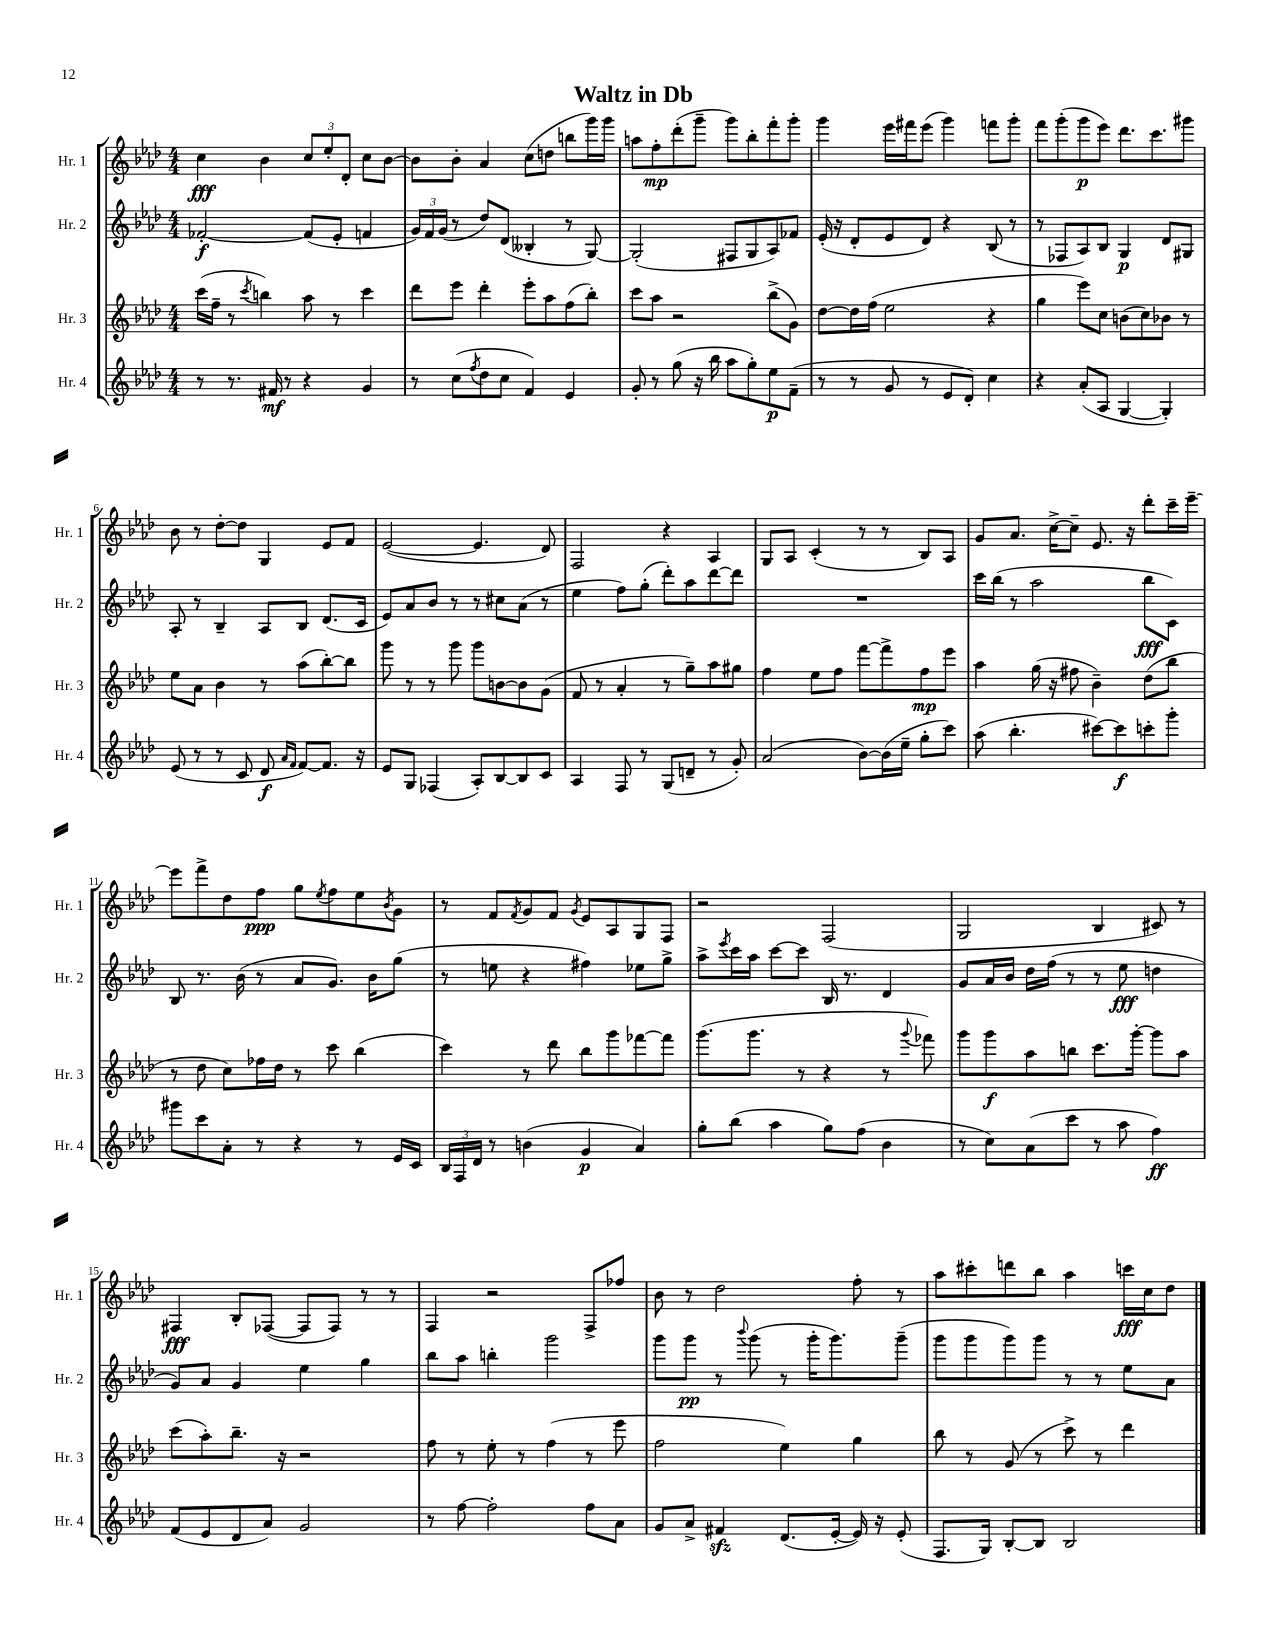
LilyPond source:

\header { title = "Waltz in Db" }
<<
\new StaffGroup <<
\new Staff = "s0" \with { instrumentName = "Hr. 1" shortInstrumentName = "Hr. 1" } {
    \clef treble \key aes \major \numericTimeSignature \time 4/4
    c''4\fff bes'4 \tuplet 3/2 { c''8 ees''8-. des'8-. } c''8 bes'8~ |
    bes'8 bes'8-. aes'4 c''8( d''8 b''8 g'''16) g'''16 |
    a''8 f''8-.\mp des'''8-.( g'''8-- g'''8) bes''8-. f'''8-. g'''8-. |
    g'''4 ees'''16 fis'''16 ees'''8( g'''4) f'''8 g'''8-. |
    f'''8 g'''8-.( g'''8\p ees'''8) des'''8. c'''8. gis'''8 |
    bes'8 r8 des''8~-. des''8 g4 ees'8 f'8 |
    ees'2~( ees'4. des'8) |
    f2 r4 aes4 |
    g8 aes8 c'4-.( r8 r8 bes8) aes8 |
    g'8 aes'8. c''16~-> c''8-- ees'8. r16 des'''8-. c'''16-- ees'''16~-- |
    ees'''8 f'''8-> des''8 f''8\ppp g''8 \acciaccatura { ees''8 } f''8 ees''8 \acciaccatura { bes'8 } g'8 |
    r8 f'8 \acciaccatura { f'8 } g'8 f'8 \acciaccatura { g'8 } ees'8 aes8 g8 f8 |
    r2 f2( |
    g2 bes4 cis'8) r8 |
    fis4\fff bes8-. fes8~( fes8 fes8) r8 r8 |
    f4 r2 f8-> fes''8 |
    bes'8 r8 des''2 f''8-. r8 |
    aes''8 cis'''8-. d'''8 bes''8 aes''4 c'''16\fff c''16 des''8 \bar "|." |
}
\new Staff = "s1" \with { instrumentName = "Hr. 2" shortInstrumentName = "Hr. 2" } {
    \clef treble \key aes \major \numericTimeSignature \time 4/4
    fes'2~-.\f fes'8( ees'8-. f'4 |
    \tuplet 3/2 { g'16) f'16 g'16( } r8 des''8) des'8( beses4-. r8 g8~) |
    g2-.( fis8 g8 aes8) fes'8 |
    ees'16-.( r16 des'8-. ees'8 des'8) r4 bes8( r8 |
    r8 fes8 aes8) bes8 g4\p des'8 gis8 |
    aes8-. r8 bes4-- aes8 bes8 des'8.( c'16 |
    ees'8) aes'8 bes'8 r8 r8 cis''8 aes'8( r8 |
    ees''4 f''8) g''8-.( des'''8-.) aes''8 des'''8~ des'''8 |
    R1 |
    c'''16 bes''16( r8 aes''2 bes''8\fff c'8) |
    bes8 r8. bes'16( r8 aes'8 g'8.) bes'16 g''8( |
    r8 e''8 r4 fis''4) ees''8 g''8-> |
    aes''8-> \acciaccatura { ees'''8 } c'''16 aes''16 c'''8~ c'''8 bes16 r8. des'4 |
    g'8 aes'16 bes'16 des''16 f''16( r8 r8 ees''8\fff d''4 |
    g'8) aes'8 g'4 ees''4 g''4 |
    bes''8 aes''8 b''4-. g'''2 |
    g'''8 g'''8\pp r8 \appoggiatura { bes'''8 } g'''8( r8 g'''16-. g'''8.) g'''8--( |
    g'''8 g'''8 g'''8) g'''8 r8 r8 ees''8 aes'8 \bar "|." |
}
\new Staff = "s2" \with { instrumentName = "Hr. 3" shortInstrumentName = "Hr. 3" } {
    \clef treble \key aes \major \numericTimeSignature \time 4/4
    c'''16( f''16-- r8 \acciaccatura { c'''8 } b''4) aes''8 r8 c'''4 |
    des'''8 ees'''8 des'''4-. ees'''8-. aes''8 f''8( bes''8-.) |
    c'''8 aes''8 r2 bes''8->( g'8) |
    des''8~ des''16 f''16( ees''2 r4 |
    g''4 ees'''8) c''8 b'8( c''8) bes'8 r8 |
    ees''8 aes'8 bes'4 r8 aes''8( bes''8~-.) bes''8 |
    g'''8 r8 r8 g'''8 g'''8 b'8~ b'8 g'8( |
    f'8 r8 aes'4-. r8 g''8--) aes''8 gis''8 |
    f''4 ees''8 f''8 f'''8~ f'''8-> f''8\mp ees'''8 |
    aes''4 g''16( r16 fis''8 bes'4--) des''8( bes''8 |
    r8 des''8 c''8) fes''16 des''16 r8 c'''8 bes''4( |
    c'''4) r8 des'''8 bes''8 g'''8 fes'''8~ fes'''8 |
    g'''8.( g'''8. r8 r4 r8 \appoggiatura { g'''8 } fes'''8) |
    g'''8 g'''8\f aes''8 b''8 c'''8. g'''16~-. g'''8 aes''8 |
    c'''8( aes''8-.) bes''8.-- r16 r2 |
    f''8 r8 ees''8-. r8 f''4( r8 ees'''8 |
    f''2 ees''4) g''4 |
    bes''8 r8 g'8( r8 c'''8->) r8 des'''4 \bar "|." |
}
\new Staff = "s3" \with { instrumentName = "Hr. 4" shortInstrumentName = "Hr. 4" } {
    \clef treble \key aes \major \numericTimeSignature \time 4/4
    r8 r8. fis'16\mf r8 r4 g'4 |
    r8 c''8( \acciaccatura { f''8 } des''8 c''8 f'4) ees'4 |
    g'8-. r8 g''8( r16 bes''16 aes''8 g''8-.) ees''8\p f'8--( |
    r8 r8 g'8 r8 ees'8 des'8-.) c''4 |
    r4 aes'8-.( aes8 g4~ g4-.) |
    ees'8( r8 r8 c'8 des'8\f \grace { aes'16 f'16 } f'8~) f'8. r16 |
    ees'8 g8 fes4( aes8-.) bes8~ bes8 c'8 |
    aes4 f8 r8 g8( d'8-- r8 g'8-.) |
    aes'2( bes'8~) bes'16( ees''16-- g''8-. c'''8) |
    aes''8( bes''4.-. cis'''8~) cis'''8\f c'''8-. g'''8-. |
    gis'''8 c'''8 aes'8-. r8 r4 r8 ees'16 c'16 |
    \tuplet 3/2 { bes16 f16 des'16 } r8 b'4( g'4\p aes'4) |
    g''8-. bes''8( aes''4 g''8) f''8( bes'4 |
    r8 c''8) aes'8( c'''8 r8 aes''8 f''4\ff) |
    f'8( ees'8 des'8 aes'8) g'2 |
    r8 f''8~ f''2-. f''8 aes'8 |
    g'8 aes'8-> fis'4\sfz des'8.( ees'16~-. ees'16) r16 ees'8-.( |
    f8. g16) bes8~-. bes8 bes2 \bar "|." |
}
>>
>>
